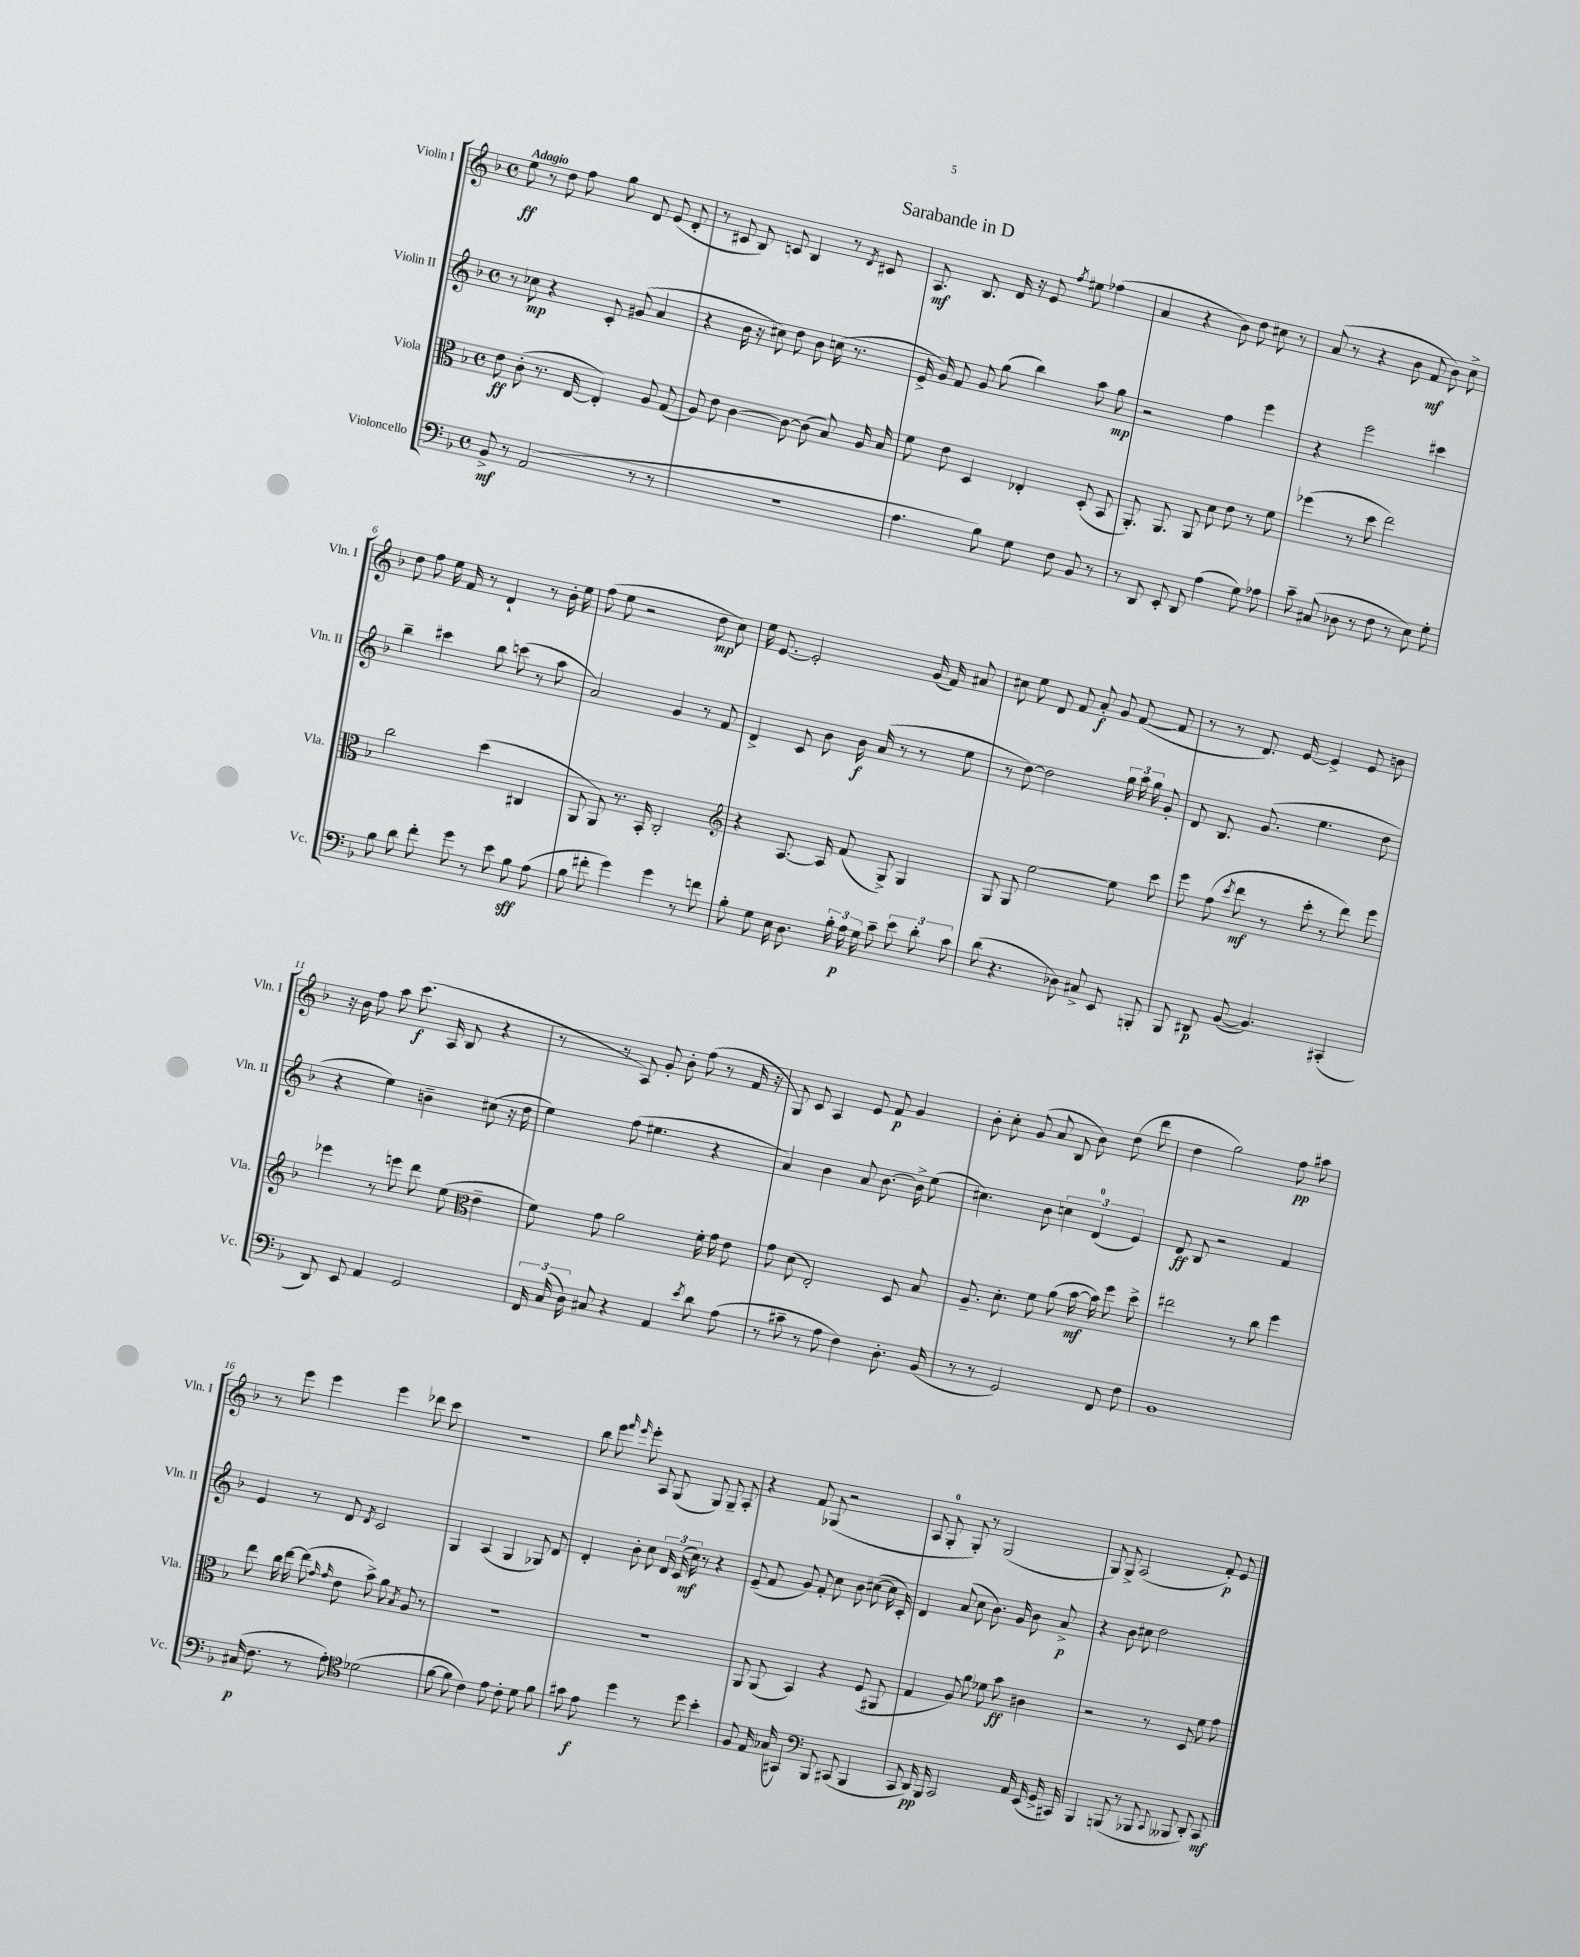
\header { title = "Sarabande in D" }
<<
\new StaffGroup <<
\new Staff = "s0" \with { instrumentName = "Violin I" shortInstrumentName = "Vln. I" } {
    \clef treble \key f \major \defaultTimeSignature \time 4/4 \tempo "Adagio"
    \autoBeamOff e''8\ff r8 d''8 f''8 g''8 d'8 e'8( d'8-. |
    r8 cis'8 bes8) c'8 bes4 r8 \acciaccatura { d'8 } cis'8 |
    a8.\mf bes8. d'16 r16 e'8 \acciaccatura { f''8 } eis''8 fes''4( |
    a'4 r4 bes'8) d''8 cis''8 r8 |
    a'8( r8 r4 bes'8 f'8\mf bes'8) c''8-> |
    d''8 f''8 e''16 f'16 r8 d'4-! r8 bes'16-. e''16 |
    f''8( e''8 r2 d''8\mp c''8) |
    e''16 e'8.~ e'2-. g'16( f'16) ais'8 |
    cis''8 e''8 d'8 f'8 a'8-.\f g'8 f'8~( f'8 |
    r8 r8 d'8.) e'16~ e'4-> e'8 b'8 |
    r16 bes'16 f''8 a''8 c'''8.\f( a16 bes8 r4 |
    r8 r8 a8) g'8-. bes'8-. f''8( r8 f'16 r16 |
    g8) c'8 a4 e'8 f'8\p g'4 |
    bes'8-. c''8-. g'8( a'8 bes8 bes'8) d''8( d'''8 |
    d''4 g''2) f''8\pp ais''8 |
    r8 e'''8 e'''4 e'''4 des'''8 c'''8 |
    r1 |
    bes''8 e'''8 \grace { f'''16 e'''16 } e'''8-. a8 g8( g8) g8-- a8-. |
    r4 f'8 ges8( r2 |
    a8 g8-0-. g8-.) r8 g2( |
    g8) g8-> a2( f'8-.\p) e'8 \bar "|." |
}
\new Staff = "s1" \with { instrumentName = "Violin II" shortInstrumentName = "Vln. II" } {
    \clef treble \key f \major \defaultTimeSignature \time 4/4
    \autoBeamOff r8 ces''8\mp r4 c'8-. gis'8( a'4 |
    r4 bes'16 r16 cis''8) d''8 bes'8 c''16( r8. |
    e'16-> g'16) f'8 g'8 g''8( bes''4) a''8 g''8\mp |
    r2 f''4 e'''4 |
    r4 e'''2 cis'''4 |
    bes''4-- cis'''4 bes''8 c'''8( r8 a''8 |
    a'2) g'4 r8 f'8 |
    d'4-> c'8 bes'8 bes'16\f a'16( r8 r8 e''8 |
    r8 d''8~) d''2 \tuplet 3/2 { g''16 a''16 g''16 } g'8-. |
    d'8 bes8. g'8.( e''4. d''8 |
    r4 e''4) b'4-- cis''8( r16 d''16 |
    e''4) f''8( eis''4. r4 |
    a'4) bes'4 a'8 bes'8.~ bes'16-> e''8( |
    cis''4.) bes'8 \tuplet 3/2 { c''4 d'4-0( e'4) } |
    d'8\ff bes8 r2 f'4 |
    e'4 r8 d'8 \acciaccatura { d'8 } c'2 |
    g4 a4( g4 ges8) d'8 |
    d'4-. bes'8-. c''8 \tuplet 3/2 { d'16 c'16( c''16\mf) } r8 r4 |
    e'8--( f'8 g'8) f'8-. c''8 bes'8 cis''8~( cis''16 c'16-.) |
    d'4 a'8( c''8 bes'8.) g'16 bes'8 a'8->\p |
    r4 bes'8 cis''8 d''2 \bar "|." |
}
\new Staff = "s2" \with { instrumentName = "Viola" shortInstrumentName = "Vla." } {
    \clef alto \key f \major \defaultTimeSignature \time 4/4
    \autoBeamOff e'8\ff c'8-.( r8. e16~ e4-.) a8 g8( |
    a8) e'8 c'4~ c'8~ c'8( bes8) a16 bes16 |
    f'8 e'8 d4 ees4-. d8-.( bes,8 |
    a,8.-.) a,8. a,8 d'8 e'8 r8 f'8 |
    fes''4( r8 d''8 e''2) |
    c''2 d''4( cis4 |
    a,8 a,8) r8. bes,16-. c2-. |
    \clef treble r4 a8.~ a16 f'8( g8->) g4 |
    g8 g8 e''2~ e''8 c'''8 |
    e'''8 f''8( \acciaccatura { c'''8 } d'''8\mf r8 c'''8-. r8 d'''8) e'''8 |
    ees'''4 r8 e'''8 d'''8 e''8( \clef alto e'4-- |
    f'8) g'8 a'2 f'16-. g'16 e'8 |
    g'8 d'8( e2-.) d8 bes8 |
    a8.-- d'8.-. f'8 a'8( bes'16~\mf bes'16) f''8 d''8-> |
    eis''2 r8 c''8 f''4 |
    e''8 c''16 e''16~ e''8( \grace { g'16 g'16 } e'8 bes'8->) a'8 \acciaccatura { bes8 } a8 r8 |
    R1 |
    R1 |
    a,8 a,8( bes,4) r4 f8( ais,8 |
    g4 a8) a'8 fes'8 bes'8\ff cis'4 |
    r2 r8 d8 f'8 g'8 \bar "|." |
}
\new Staff = "s3" \with { instrumentName = "Violoncello" shortInstrumentName = "Vc." } {
    \clef bass \key f \major \defaultTimeSignature \time 4/4
    \autoBeamOff bes,8->\mf r8 a,2( r8 r8 |
    R1 |
    a4. bes8) g8 f8 bes,8 r8 |
    r8 d,8 e,8-. d,8 a4( g8) aes8 |
    c'8-- cis8( des8 r8 f8 r8 e8) g8-. |
    bes8 d'8 f'8-. g'8 r8 e'8 bes8\sff a8( |
    bes8 fis'8-. g'4) g'4 r8 f'8 |
    bes8-. g8 e16 d8. \tuplet 3/2 { bes16-. a16\p g16 } c'8-- \tuplet 3/2 { e'8 d'8-. c'8 } |
    d'8( r4. des8) cis8-> e,8 b,,8-. |
    bes,,8 dis,8\p bes,8~( bes,4.) cis,4-.( |
    d,8) e,8 a,4 g,2 |
    \tuplet 3/2 { f,16 c16( d16) } cis8 r4 a,4 \acciaccatura { e'8 } d'8 a8( |
    r8 cis'8-- r8 a8 f4) d8.-. bes,16( |
    r8 r8 g,2) f,8 f8 |
    bes,1 |
    cis16\p( f8. r8 a8-.) \clef tenor des'2( |
    f'8~ f'8 c'4) e'8 c'8-. d'8 f'8 |
    gis'8 e'8\f d''4 r8 d''8 bes'4-. |
    f8 e16 ges16( gis,4) \clef bass bes,,8 cis,8( bes,,4 |
    c,8 d,16\pp) bes,,16 c,2 a,16 e,16( g,16-> cis,16) |
    bes,,4 b,,8( r8 bes,,8 \appoggiatura { c,8 } beses,,8 d,8-.) c,8\mf \bar "|." |
}
>>
>>
